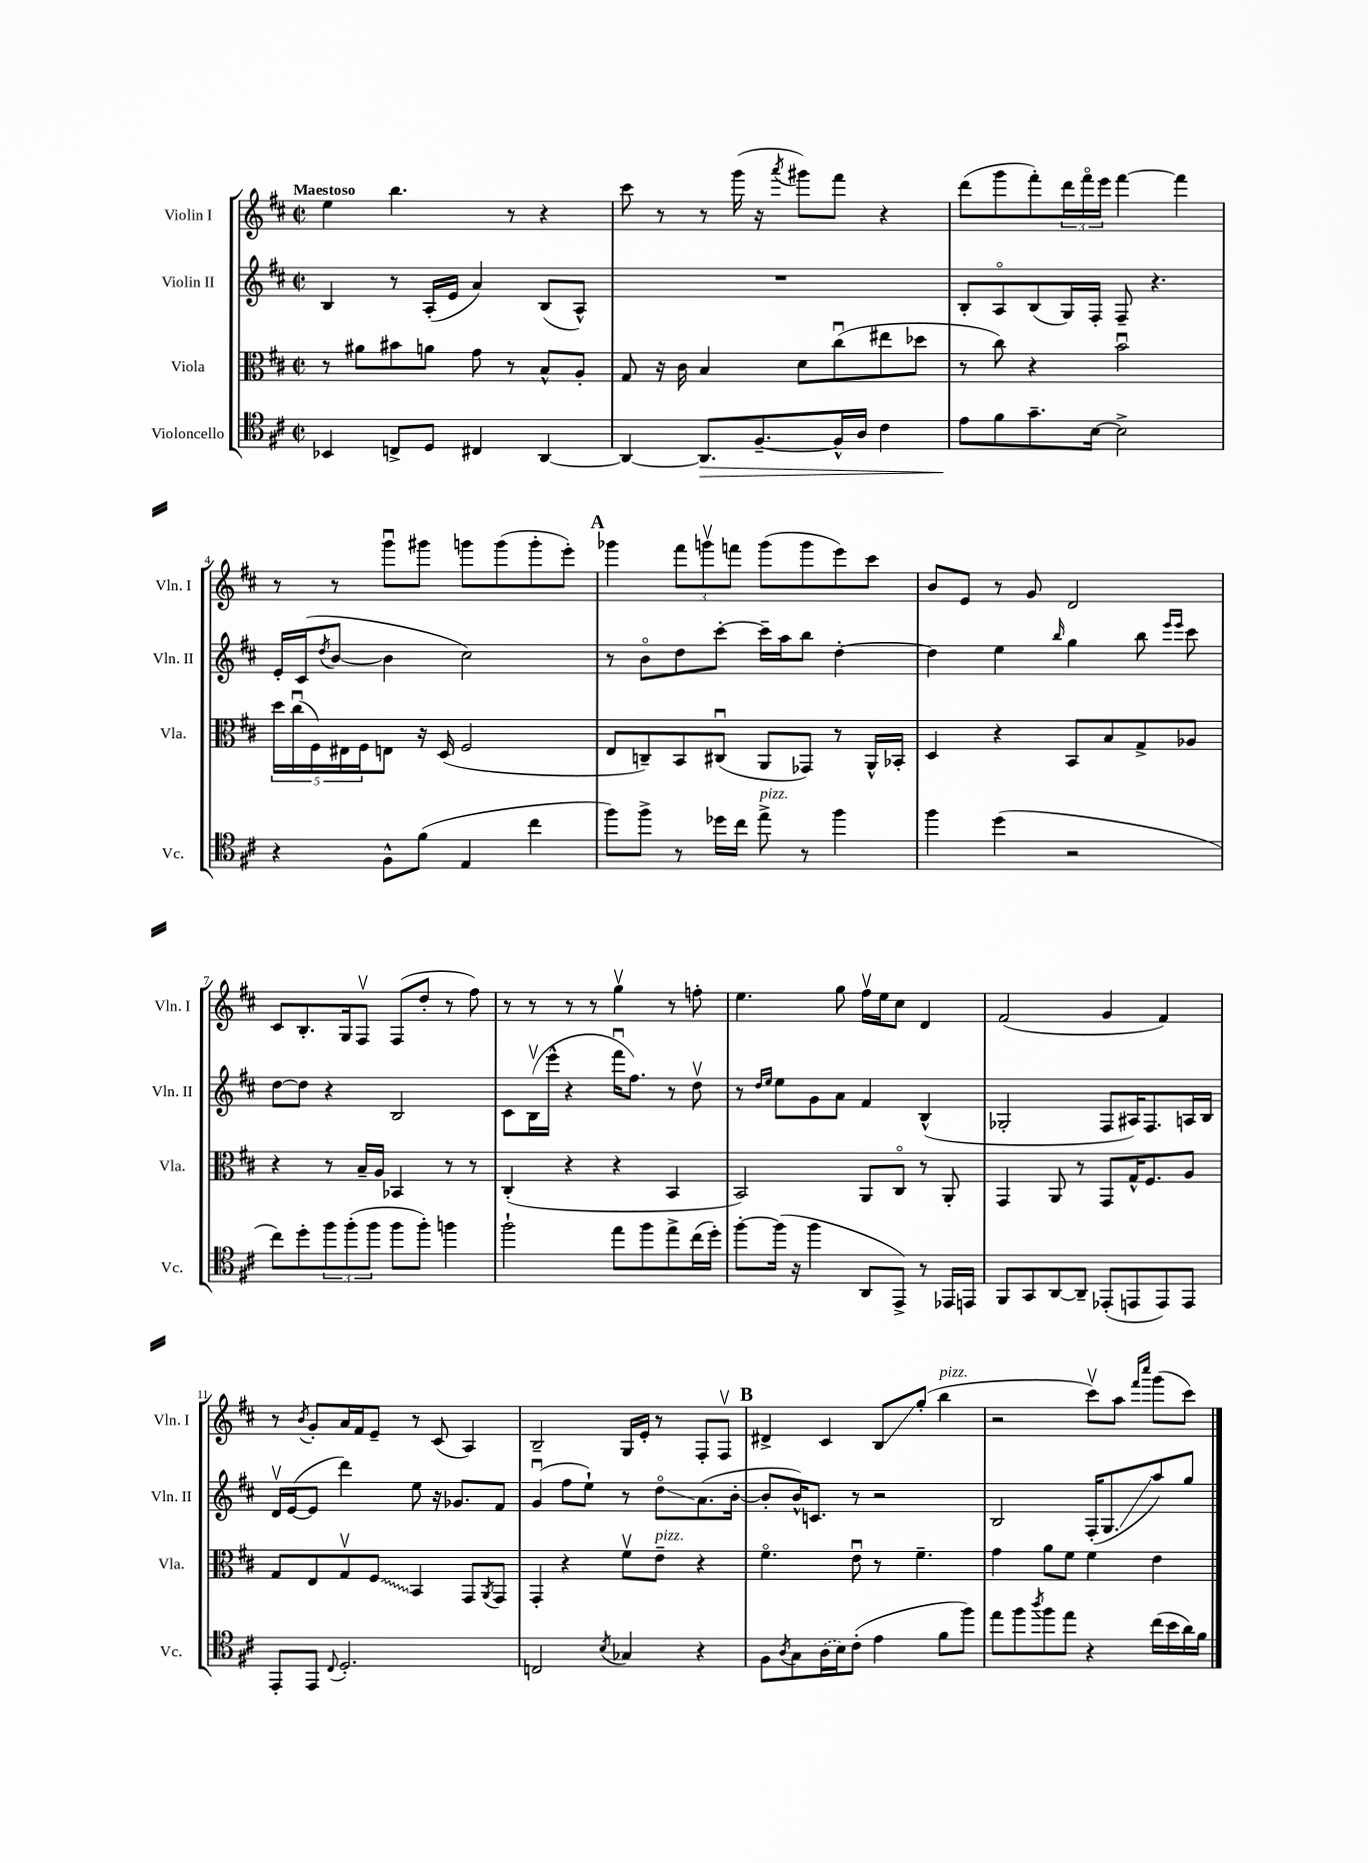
<<
\new StaffGroup <<
\new Staff = "s0" \with { instrumentName = "Violin I" shortInstrumentName = "Vln. I" } {
    \clef treble \key d \major \defaultTimeSignature \time 2/2 \tempo "Maestoso"
    e''4 b''4. r8 r4 |
    cis'''8 r8 r8 g'''16( r16 \acciaccatura { a'''8 } gis'''8) fis'''8 r4 |
    d'''8( g'''8 fis'''8-.) \tuplet 3/2 { d'''16 fis'''16\flageolet e'''16 } fis'''4~ fis'''4 |
    r8 r8 g'''8\downbow gis'''8 g'''8 g'''8( g'''8-. e'''8-.) |
    \mark \markup { \bold "A" } ges'''4 \tuplet 3/2 { fis'''8 g'''8\upbow f'''8 } g'''8( g'''8 e'''8) cis'''8 |
    b'8 e'8 r8 g'8 d'2 |
    cis'8 b8.-. g16 fis8\upbow fis8( d''8-. r8 fis''8) |
    r8 r8 r8 r8 g''4\upbow r8 f''8-. |
    e''4. g''8 fis''16\upbow e''16 cis''8 d'4 |
    fis'2( g'4 fis'4) |
    r8 \acciaccatura { b'8 } g'8-. a'16 fis'16 e'8-- r8 cis'8( a4) |
    b2-- g16 e'16-. r8 fis8-. fis8\upbow |
    \mark \markup { \bold "B" } dis'4-> cis'4 b8\glissando g''8-.( b''4^\markup { \italic "pizz." } |
    r2 cis'''8\upbow) a''8 \grace { fis'''16 cis''''16 } g'''8( cis'''8) \bar "|." |
}
\new Staff = "s1" \with { instrumentName = "Violin II" shortInstrumentName = "Vln. II" } {
    \clef treble \key d \major \defaultTimeSignature \time 2/2
    b4 r8 a16-.( e'16 a'4) b8( a8-^) |
    R1 |
    b8-. a8\flageolet b8( g16) fis16-. fis8-- r4. |
    e'16-. cis'16( \acciaccatura { d''8 } b'8~ b'4 cis''2) |
    \mark \markup { \bold "A" } r8 b'8\flageolet d''8 cis'''8~-. cis'''16-- a''16 b''8 d''4~-. |
    d''4 e''4 \grace { b''16 } g''4 b''8 \grace { e'''16 e'''16 } cis'''8 |
    d''8~ d''8 r4 b2 |
    cis'8 b16\upbow( e'''16-^ r4 fis'''16\downbow fis''8.) r8 d''8\upbow |
    r8 \grace { d''16 e''16 } e''8 g'8 a'8 fis'4 b4-^( |
    ges2-. fis8 ais16) fis8. a16 b16 |
    d'16\upbow e'16~( e'8 d'''4) e''8 r16 ges'8. fis'8 |
    g'4\downbow( fis''8 e''8-!) r8 d''8\flageolet\glissando a'8.( b'16~-. |
    \mark \markup { \bold "B" } b'8-. b'16-^) c'8. r8 r2 |
    b2 fis16-.( g8.\glissando a''8) g''8 \bar "|." |
}
\new Staff = "s2" \with { instrumentName = "Viola" shortInstrumentName = "Vla." } {
    \clef alto \key d \major \defaultTimeSignature \time 2/2
    r8 ais'8 bis'8 a'8 g'8 r8 b8-^ a8-. |
    g8 r16 cis'16 b4 d'8 cis''8\downbow( eis''8 des''8 |
    r8 cis''8) r4 b'2\downbow |
    \tuplet 5/4 { d''16 cis''16\downbow( fis16) eis16 fis16 } e8 r16 d16( fis2 |
    \mark \markup { \bold "A" } e8 c8--) b,8 cis8\downbow( a,8 ges,8) r8 a,16-^ bes,16-. |
    d4 r4 b,8 b8 g8-> aes8 |
    r4 r8 b16-- a16 bes,4 r8 r8 |
    cis4-.( r4 r4 b,4 |
    b,2) a,8 cis8\flageolet r8 a,8-. |
    g,4 a,8 r8 g,8 g16-^ fis8. a8 |
    g8 e8 g8\upbow \once \override Glissando.style = #'zigzag fis8\glissando b,4 g,8 \acciaccatura { a,8 } g,8 |
    g,4-. r4 fis'8\upbow e'8--^\markup { \italic "pizz." } r4 |
    \mark \markup { \bold "B" } fis'4.\flageolet e'8\downbow r8 fis'4.-- |
    g'4 a'8 fis'8 fis'4 e'4 \bar "|." |
}
\new Staff = "s3" \with { instrumentName = "Violoncello" shortInstrumentName = "Vc." } {
    \clef tenor \key d \major \defaultTimeSignature \time 2/2
    bes,4 c8-> d8 cis4 a,4~ |
    a,4~ a,8.\> fis8.~-- fis16-^ a16 cis'4 |
    e'8\! fis'8 g'8.-- b16~ b2-> |
    r4 fis8-^ fis'8( e4 cis''4 |
    \mark \markup { \bold "A" } fis''8) fis''8-> r8 des''16 cis''16 e''8->^\markup { \italic "pizz." } r8 fis''4 |
    fis''4 d''4( r2 |
    cis''8) d''8-. \tuplet 3/2 { fis''8 fis''8-.( fis''8 } fis''8 fis''8-.) f''4 |
    fis''2-! e''8 fis''8 e''8-> cis''16( d''16-.) |
    fis''8~-. fis''16( r16 fis''4 a,8 e,8->) r8 ees,16 e,16 |
    fis,8 g,8 a,8~ a,8-- ees,8-.( e,8 e,8) e,8 |
    e,8-. e,8 \appoggiatura { cis8 } d2.-. |
    c2 \acciaccatura { b8 } ges4 r4 |
    \mark \markup { \bold "B" } fis8 \acciaccatura { a8 } g8 \once \slurDashed a16( b16) cis'8-.( e'4 fis'8 fis''8) |
    e''8 fis''8 \acciaccatura { a''8 } fis''8 e''8 r4 cis''16( b'16 a'16) fis'16 \bar "|." |
}
>>
>>
